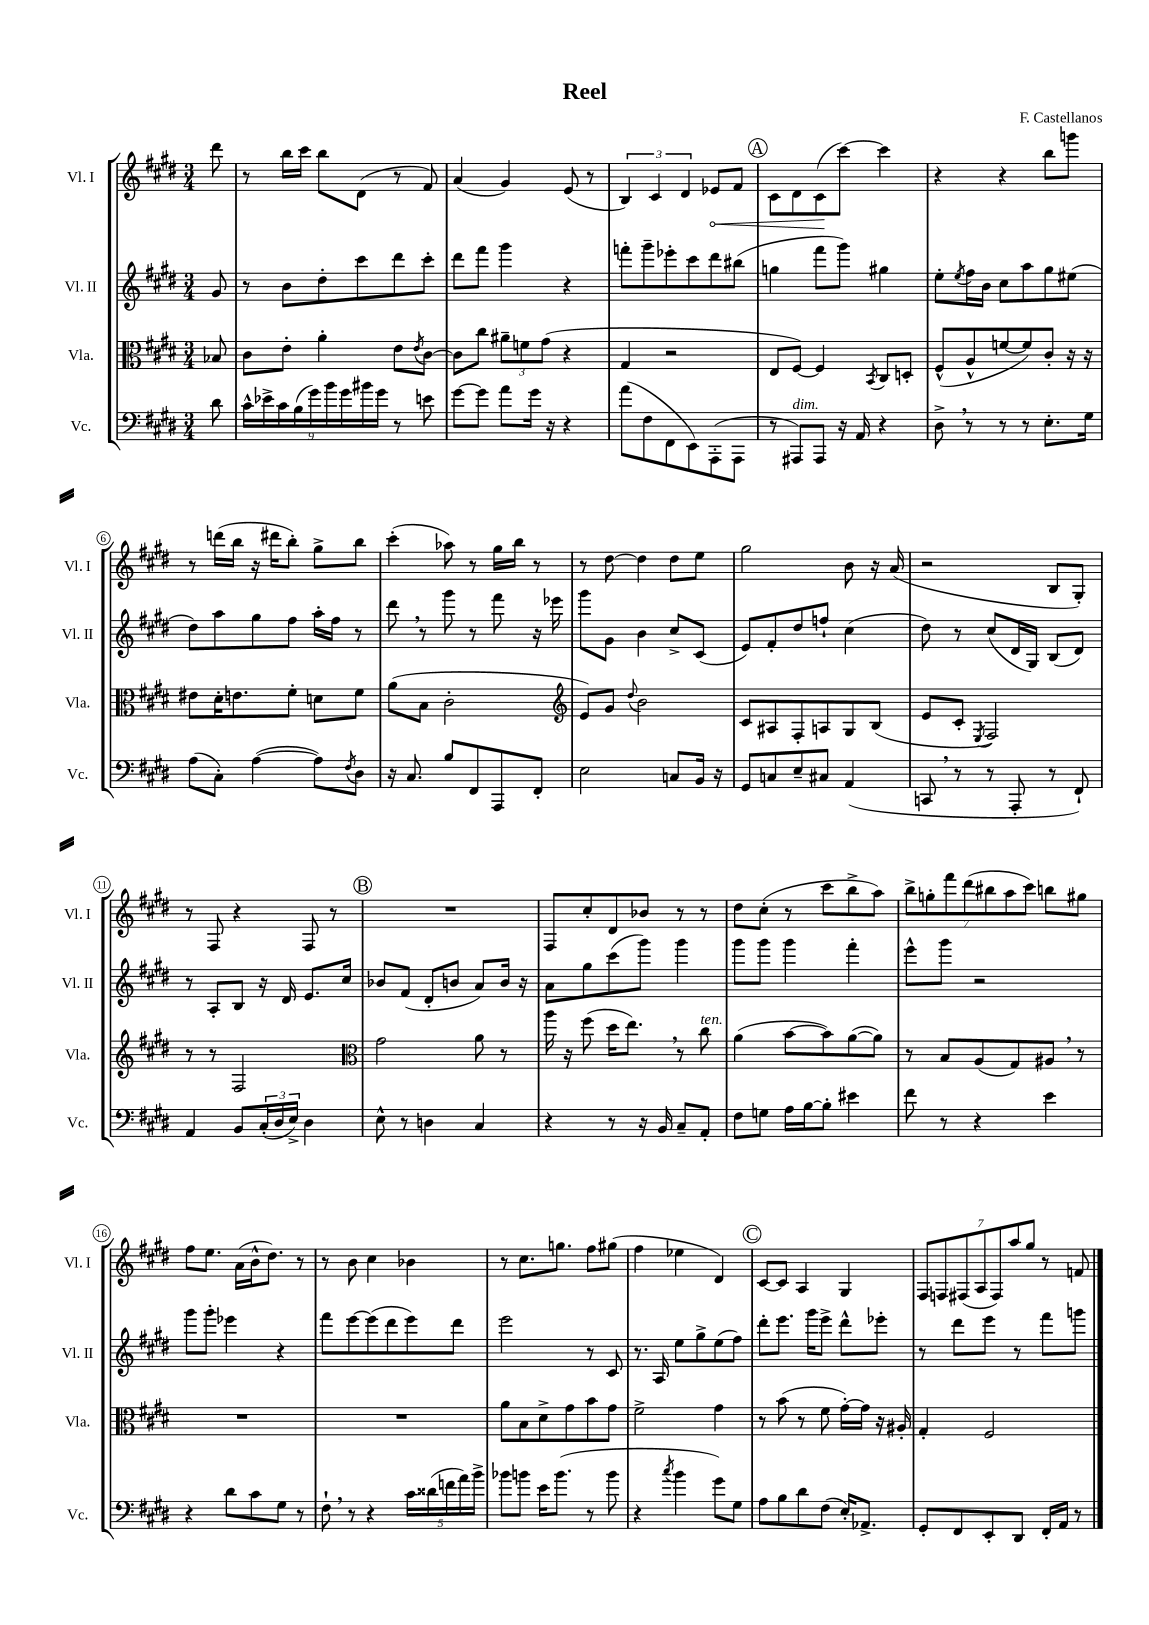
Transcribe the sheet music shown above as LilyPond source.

\header { title = "Reel" composer = "F. Castellanos" }
<<
\new StaffGroup <<
\new Staff = "s0" \with { instrumentName = "Vl. I" shortInstrumentName = "Vl. I" } {
    \clef treble \key e \major \numericTimeSignature \time 3/4 \partial 8
    dis'''8 |
    r8 b''16 cis'''16 b''8 dis'8( r8 fis'8) |
    a'4( gis'4) e'8( r8 |
    \tuplet 3/2 { b4) cis'4 dis'4 } \once \override Hairpin.circled-tip = ##t ees'8\< fis'8 |
    \mark \markup { \circle "A" } cis'8 dis'8 cis'8\!( cis'''8~) cis'''4 |
    r4 r4 b''8 g'''8 |
    r8 d'''16( b''16 r16 dis'''16 b''8-.) gis''8-> b''8 |
    cis'''4-.( aes''8) r8 gis''16 b''16 r8 |
    r8 dis''8~ dis''4 dis''8 e''8 |
    gis''2 b'8 r16 a'16( |
    r2 b8 gis8-.) |
    r8 fis8 r4 fis8 r8 |
    \mark \markup { \circle "B" } R2. |
    fis8 cis''8-. dis'8 bes'8 r8 r8 |
    dis''8 cis''8-.( r8 cis'''8 b''8-> a''8) |
    \tuplet 7/4 { b''8-> g''8-. fis'''8 dis'''8( bis''8 a''8 cis'''8) } b''8 gis''8 |
    fis''8 e''8. a'16( b'16-^ dis''8.) r8 |
    r8 b'8 cis''4 bes'4 |
    r8 cis''8. g''8. fis''8 gis''8( |
    fis''4 ees''4 dis'4) |
    \mark \markup { \circle "C" } cis'8~ cis'8 a4 gis4 |
    \tuplet 7/4 { fis8 f8 fis8( a8 fis8) a''8 gis''8 } r8 f'8 \bar "|." |
}
\new Staff = "s1" \with { instrumentName = "Vl. II" shortInstrumentName = "Vl. II" } {
    \clef treble \key e \major \numericTimeSignature \time 3/4 \partial 8
    gis'8 |
    r8 b'8 dis''8-. cis'''8 dis'''8 cis'''8-. |
    dis'''8 fis'''8 gis'''4 r4 |
    f'''8-. gis'''8-- ees'''8-. cis'''8 dis'''8 bis''8( |
    \mark \markup { \circle "A" } g''4 fis'''8 gis'''8) gis''4 |
    e''8-. \acciaccatura { e''8 } fis''16 b'16 cis''8 a''8 gis''8 eis''8( |
    dis''8) a''8 gis''8 fis''8 a''16-. fis''16 r8 |
    dis'''8 \breathe r8 gis'''8 r8 fis'''8 r16 ees'''16 |
    gis'''8 gis'8 b'4 cis''8-> cis'8( |
    e'8) fis'8-. dis''8 f''8-! cis''4( |
    dis''8) r8 cis''8( dis'16 gis16) b8( dis'8) |
    r8 a8-. b8 r16 dis'16 e'8. cis''16 |
    \mark \markup { \circle "B" } bes'8 fis'8( dis'8-. b'8 a'8) b'16 r16 |
    a'8 gis''8 cis'''8( gis'''8) gis'''4 |
    gis'''8 gis'''8 gis'''4 fis'''4-. |
    e'''8-^ gis'''8 r2 |
    gis'''8 gis'''8-. ees'''4 r4 |
    fis'''8 e'''8~ e'''8( dis'''8 e'''8) dis'''8 |
    e'''2 r8 cis'8 |
    r8. a16 e''8 gis''8-> e''8( fis''8) |
    \mark \markup { \circle "C" } dis'''8-. e'''8. gis'''16 e'''8-> dis'''8-^ ees'''8-. |
    r8 dis'''8 e'''8 r8 fis'''8 g'''8 \bar "|." |
}
\new Staff = "s2" \with { instrumentName = "Vla." shortInstrumentName = "Vla." } {
    \clef alto \key e \major \numericTimeSignature \time 3/4 \partial 8
    bes8 |
    cis'8 e'8-. a'4-. e'8 \acciaccatura { e'8 } cis'8~ |
    cis'8 cis''8 \tuplet 3/2 { ais'8-- f'8 gis'8( } r4 |
    gis4 r2 |
    \mark \markup { \circle "A" } e8 fis8~) fis4 \acciaccatura { b,8 } cis8 d8-. |
    fis8-^( a8-^ f'8~ f'8) cis'8-. r16 r16 |
    eis'8 dis'16-. e'8. fis'8-. d'8 fis'8 |
    a'8( b8 cis'2-. |
    \clef treble e'8) gis'8 \appoggiatura { dis''8 } b'2 |
    cis'8 ais8 fis8-. a8 gis8 b8( |
    e'8 cis'8-. \acciaccatura { e8 } fis2) |
    r8 r8 fis2 |
    \mark \markup { \circle "B" } \clef alto gis'2 a'8 r8 |
    a''16 r16 fis''8( dis''16 e''8.) \breathe r8 cis''8^\markup { \italic "ten." } |
    a'4( b'8~ b'8) a'8~( a'8) |
    r8 b8 a8( gis8) ais8 \breathe r8 |
    R2. |
    R2. |
    a'8 b8 dis'8-> gis'8 b'8 gis'8 |
    fis'2-> gis'4 |
    \mark \markup { \circle "C" } r8 b'8( r8 fis'8 gis'16~-.) gis'16 r16 ais16-. |
    gis4-. fis2 \bar "|." |
}
\new Staff = "s3" \with { instrumentName = "Vc." shortInstrumentName = "Vc." } {
    \clef bass \key e \major \numericTimeSignature \time 3/4 \partial 8
    dis'8 |
    \tuplet 9/8 { cis'16-^ ees'16-> cis'16 b16( gis'16) b'16 gis'16 bis'16 gis'16 } r8 e'8 |
    gis'8~ gis'8 a'8 gis'16 r16 r4 |
    a'8( fis8 fis,8 e,8) a,,8-.( a,,8 |
    \mark \markup { \circle "A" } r8 ais,,8^\markup { \italic "dim." }) ais,,8 r16 a,16 r4 |
    dis8-> \breathe r8 r8 r8 e8.-. gis16 |
    a8( cis8-.) a4~( a8) \acciaccatura { fis8 } dis8 |
    r16 cis8. b8 fis,8 a,,8 fis,8-. |
    e2 c8 b,16 r16 |
    gis,8 c8 e8-- cis8 a,4( |
    c,8 \breathe r8 r8 a,,8-. r8 fis,8-!) |
    a,4 b,8 \tuplet 3/2 { cis16-.( dis16 e16->) } dis4 |
    \mark \markup { \circle "B" } e8-^ r8 d4 cis4 |
    r4 r8 r16 b,16 cis8-- a,8-. |
    fis8 g8 a16 b16~ b8-. eis'4 |
    fis'8 r8 r4 e'4 |
    r4 dis'8 cis'8 gis8 r8 |
    fis8-! \breathe r8 r4 \tuplet 5/4 { cis'16 disis'16( f'16 a'16) b'16-> } |
    bes'8 b'8 e'16 b'8.( r8 b'8 |
    r4 \acciaccatura { cis''8 } b'4 gis'8) gis8 |
    \mark \markup { \circle "C" } a8 b8 dis'8 fis8( e16-.) aes,8.-> |
    gis,8-. fis,8 e,8-. dis,8 fis,16-. a,16 r8 \bar "|." |
}
>>
>>
\layout { \context { \Score \override BarNumber.stencil = #(make-stencil-circler 0.1 0.3 ly:text-interface::print) } }
